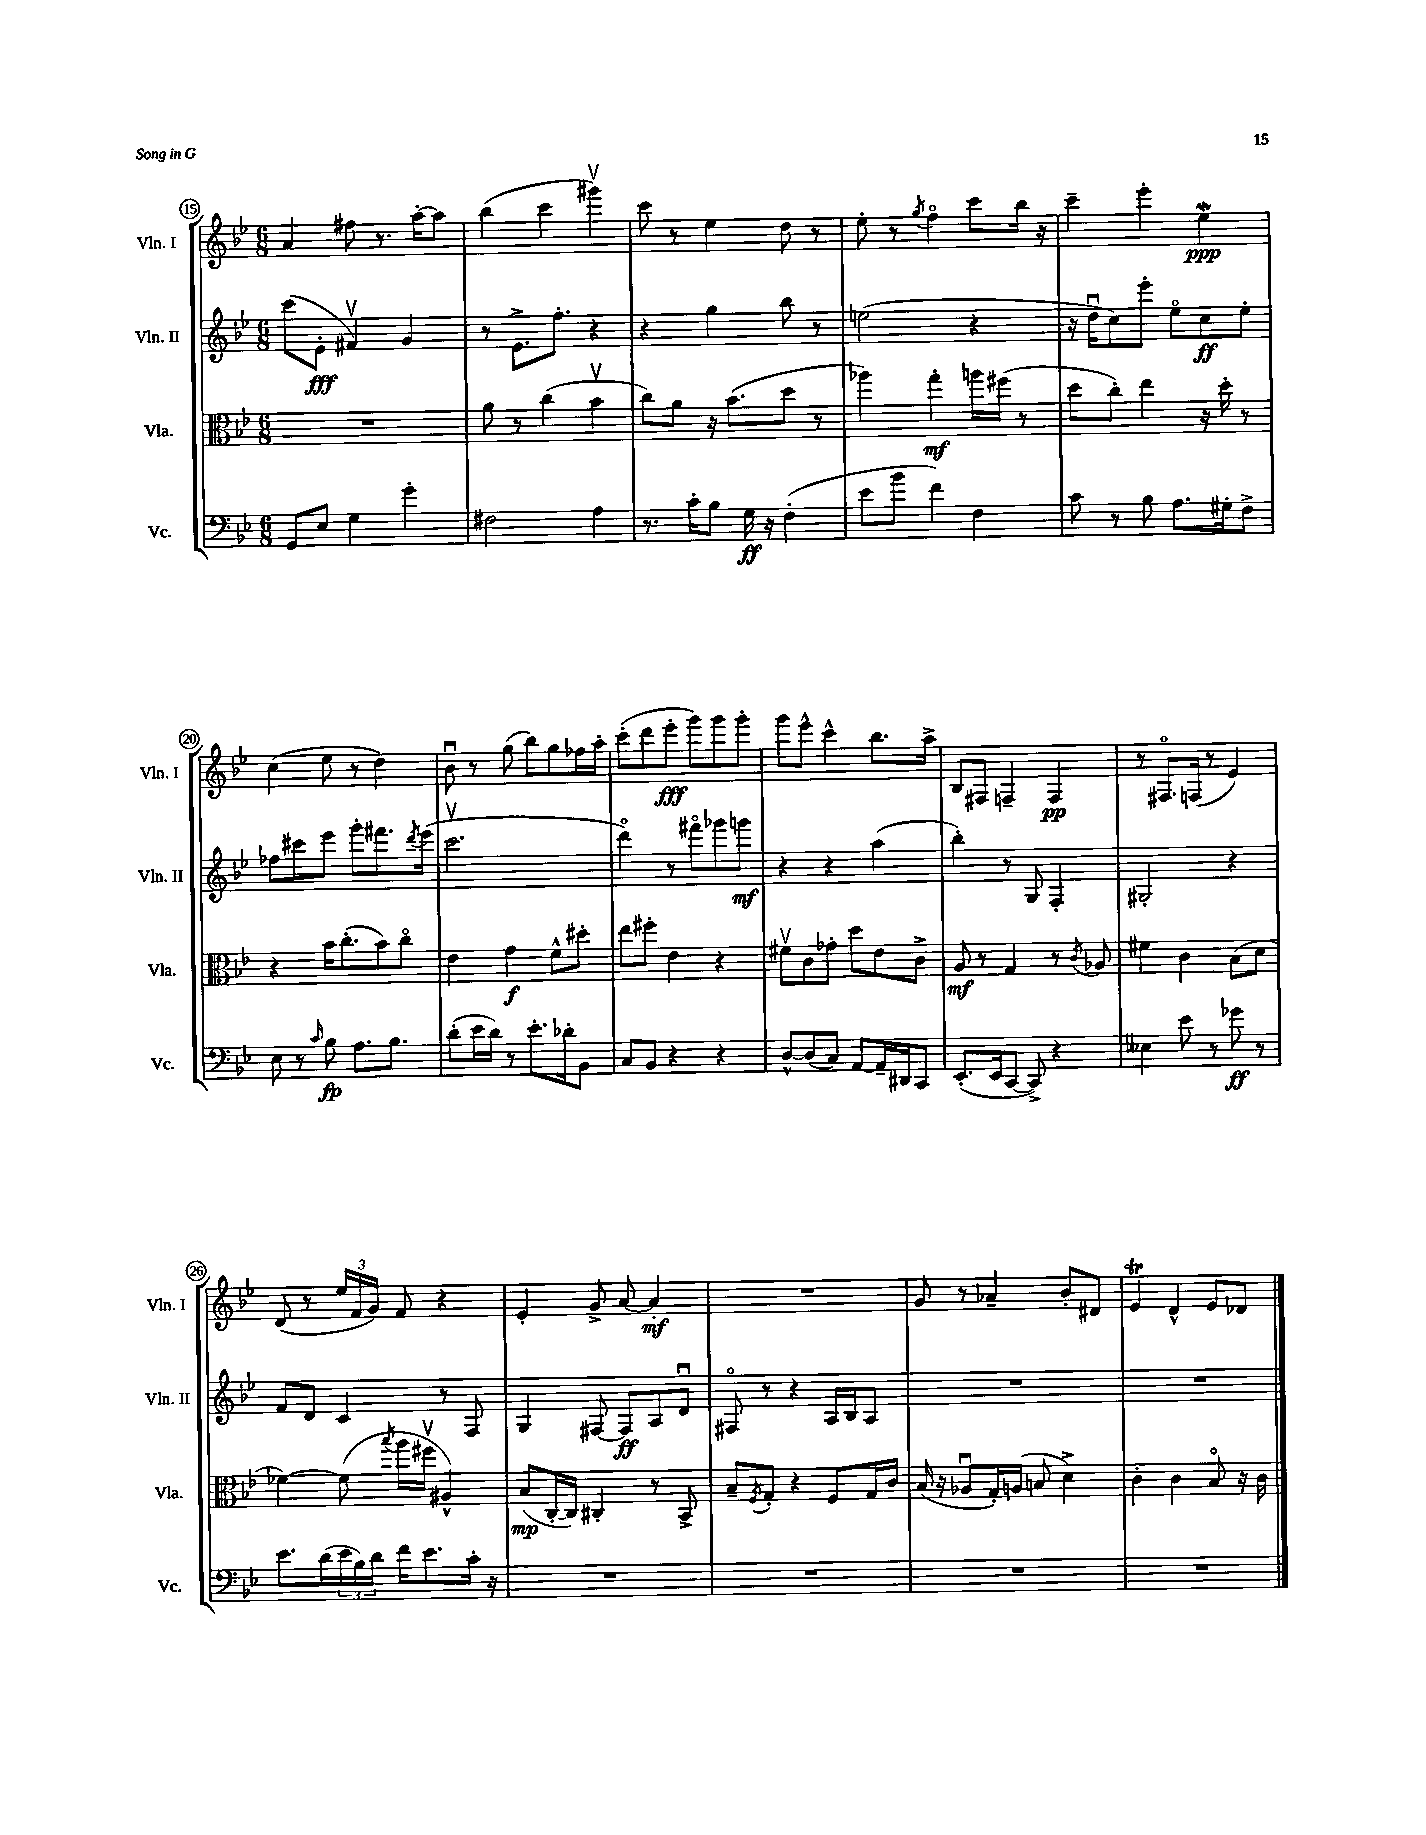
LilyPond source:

<<
\new StaffGroup <<
\new Staff = "s0" \with { instrumentName = "Vln. I" shortInstrumentName = "Vln. I" } {
    \clef treble \key bes \major \numericTimeSignature \time 6/8
    a'4 fis''8 r8. a''16~-. a''8 |
    bes''4( c'''4 gis'''4\upbow) |
    c'''8 r8 ees''4 d''8 r8 |
    ees''8-. r8 \acciaccatura { g''8 } f''4\flageolet c'''8 bes''16 r16 |
    c'''4-- ees'''4-. ees''4\mordent\ppp |
    c''4( ees''8 r8 d''4) |
    bes'8\downbow r8 g''8( bes''8) g''8 fes''16 a''16-. |
    c'''8-.( d'''8 ees'''8-.\fff g'''8) g'''8 g'''8-. |
    g'''8 ees'''8-^ c'''4-^ bes''8. a''16-> |
    bes8 fis8 f4-- f4\pp |
    r8 fis8.\flageolet f16( r8 ees'4) |
    d'8( r8 \tuplet 3/2 { ees''16 f'16 g'16) } f'8 r4 |
    ees'4-. g'8-> a'8~ a'4-.\mf |
    R2. |
    g'8 r8 aes'4-- bes'8-. dis'8 |
    ees'4\trill d'4-^ ees'8 des'8 \bar "|." |
}
\new Staff = "s1" \with { instrumentName = "Vln. II" shortInstrumentName = "Vln. II" } {
    \clef treble \key bes \major \numericTimeSignature \time 6/8
    c'''8( ees'8-.\fff fis'4\upbow) g'4 |
    r8 ees'8.-> f''8.-. r4 |
    r4 g''4 bes''8 r8 |
    e''2( r4 |
    r16 d''16\downbow c''8) ees'''8-. ees''8\flageolet c''8\ff ees''8-. |
    fes''8 cis'''8 ees'''8 g'''8-. fis'''8. \acciaccatura { d'''8 } ees'''16( |
    c'''2.\upbow |
    d'''4\flageolet) r8 fis'''8\flageolet ges'''8 g'''8\mf |
    r4 r4 a''4( |
    bes''4-.) r8 g8 f4-. |
    gis2-. r4 |
    f'8 d'8 c'4 r8 f8 |
    g4 fis8~ fis8\ff a8 d'8\downbow |
    fis8\flageolet r8 r4 a16 bes16 a8 |
    R2. |
    R2. \bar "|." |
}
\new Staff = "s2" \with { instrumentName = "Vla." shortInstrumentName = "Vla." } {
    \clef alto \key bes \major \numericTimeSignature \time 6/8
    R2. |
    a'8 r8 c''4( bes'4\upbow |
    c''8) a'8 r16 bes'8.( d''8 r8 |
    aes''4) g''4-.\mf a''16 fis''16( r8 |
    d''8 c''8-.) ees''4 r16 d''16-. r8 |
    r4 bes'16 c''8.-.( bes'8) c''8\flageolet |
    ees'4 g'4\f f'8-^ dis''8-. |
    ees''8 fis''8-. ees'4 r4 |
    fis'8\upbow c'8 ges'8-. d''8 ees'8 c'8-> |
    a8\mf r8 g4 r8 \acciaccatura { c'8 } aes8 |
    fis'4 c'4 bes8( d'8 |
    fes'4~) fes'8( \acciaccatura { bes''8 } a''16 fis''16\upbow ais4-^) |
    bes8\mp( c16~-. c16) cis4-. r8 bes,8-> |
    bes8-- \acciaccatura { f8 } g8-. r4 f8 g16 c'16 |
    bes16( r16 aes8\downbow g16-.) a16( b8 d'4->) |
    c'4-. c'4 bes8\flageolet r16 c'16 \bar "|." |
}
\new Staff = "s3" \with { instrumentName = "Vc." shortInstrumentName = "Vc." } {
    \clef bass \key bes \major \numericTimeSignature \time 6/8
    g,8 ees8 g4 g'4-. |
    fis2 a4 |
    r8. c'16-. bes8 g16\ff r16 f4-.( |
    ees'8 bes'8 f'4) f4 |
    c'8 r8 bes8 a8. gis16-. f8-> |
    ees8 r8 \grace { c'16 } bes8\fp a8. bes8. |
    d'8-.( ees'16 d'16) r8 ees'8.-. des'16-. bes,8 |
    c8 bes,8 r4 r4 |
    d8~-^ d8( c8) a,8~ a,16-- dis,16 c,8 |
    ees,8.-.( ees,16 c,8~ c,8->) r4 |
    eeses4 ees'8 r8 ges'8\ff r8 |
    ees'8. d'16( \tuplet 3/2 { ees'16 bes16) d'16 } f'16 ees'8. c'16-. r16 |
    R2. |
    R2. |
    R2. |
    R2. \bar "|." |
}
>>
>>
\layout { \context { \Score currentBarNumber = #15 \override BarNumber.stencil = #(make-stencil-circler 0.1 0.3 ly:text-interface::print) } }
